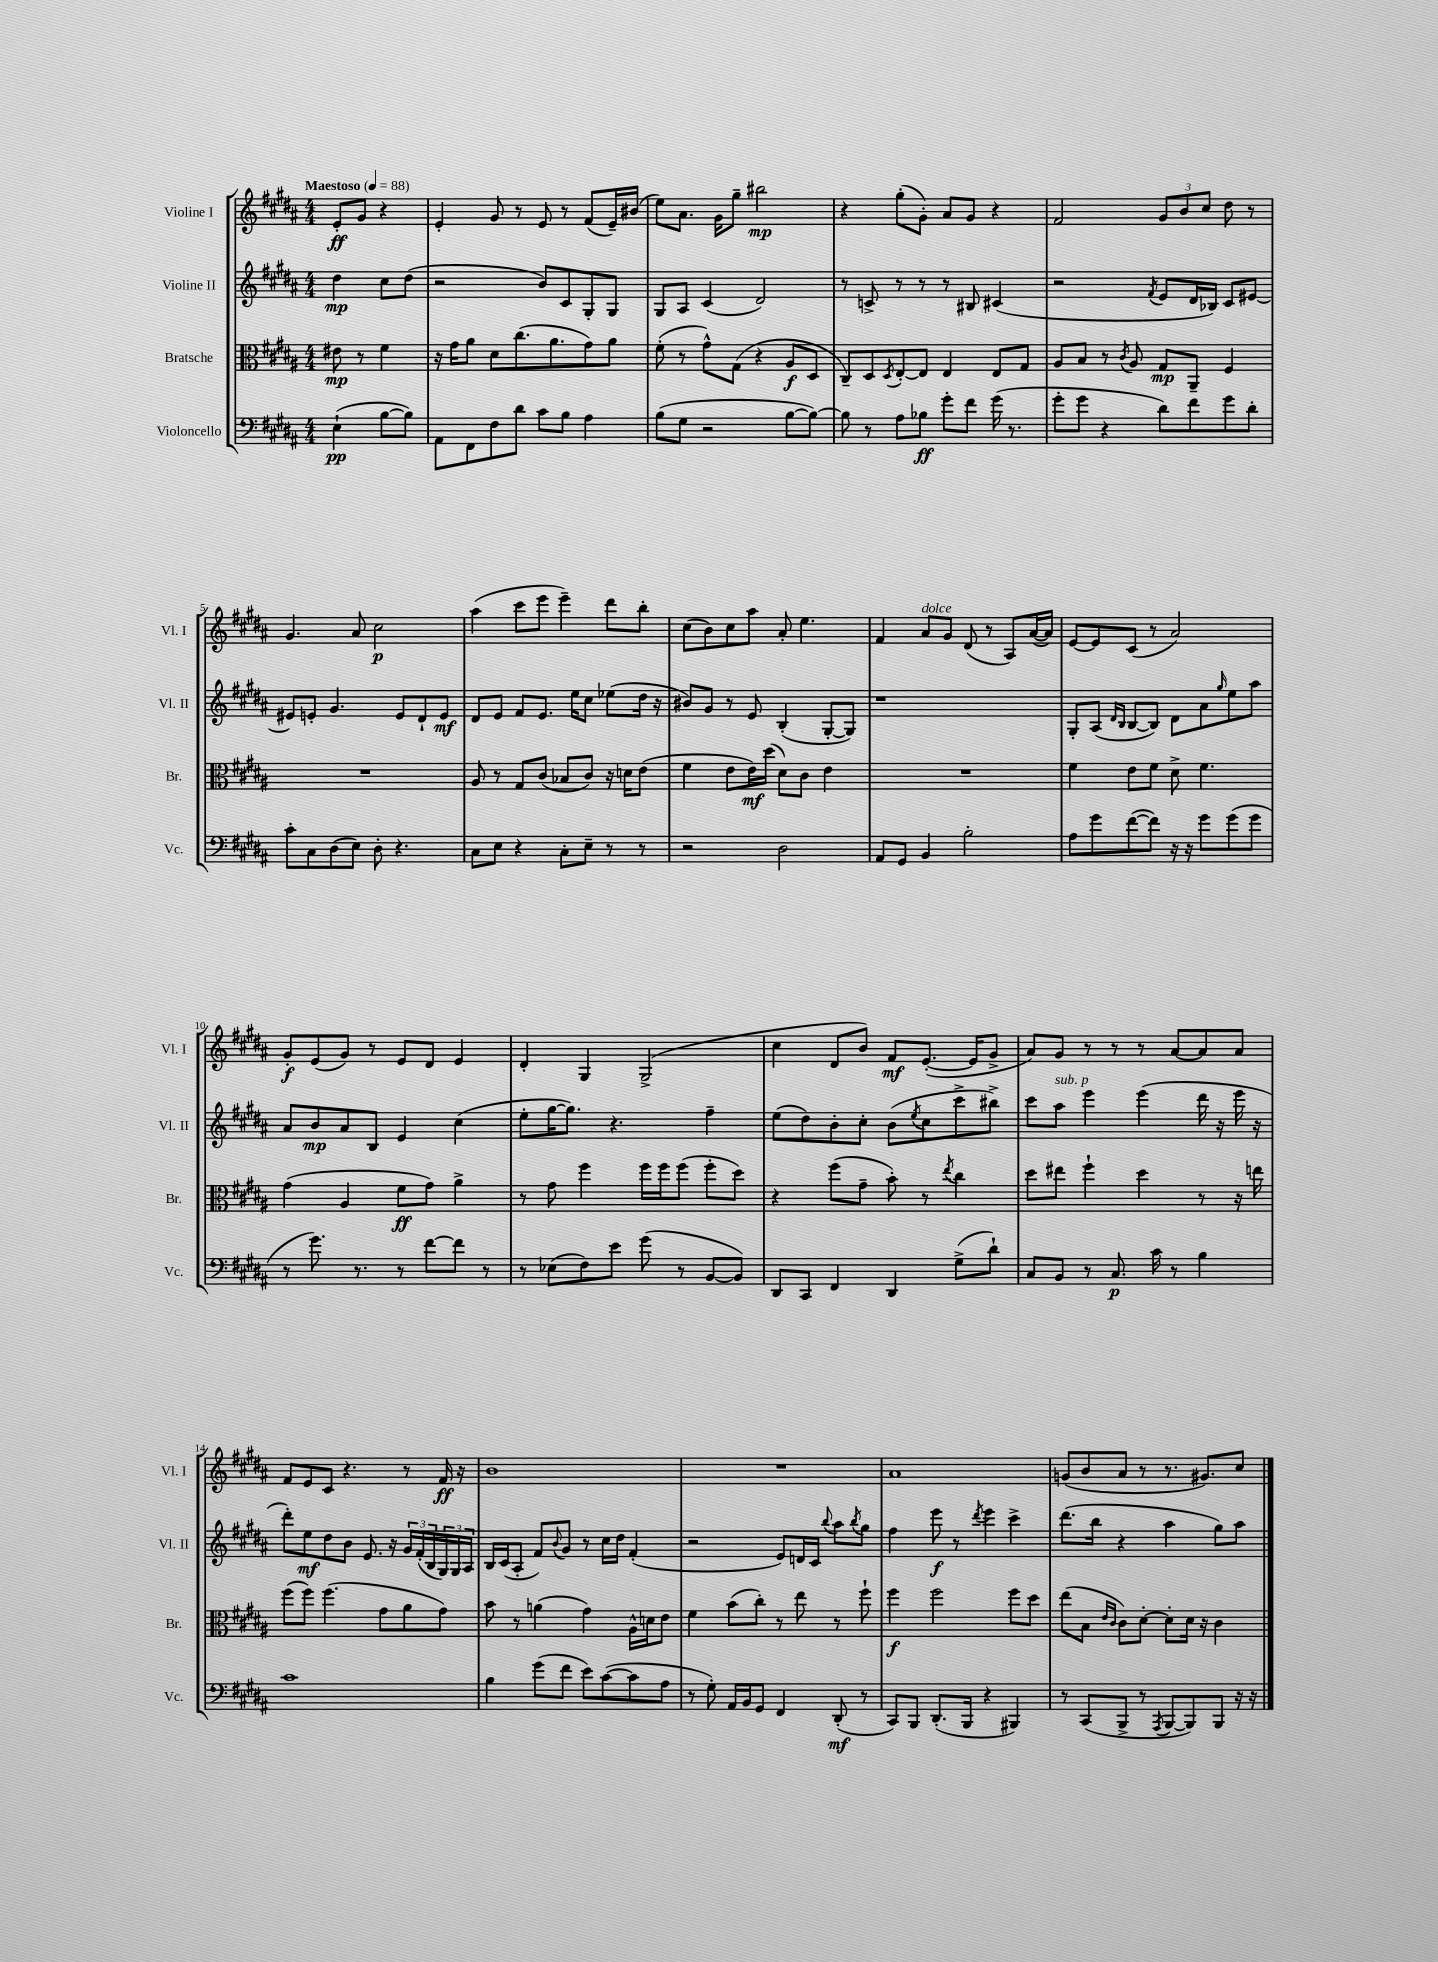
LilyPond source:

<<
\new StaffGroup <<
\new Staff = "s0" \with { instrumentName = "Violine I" shortInstrumentName = "Vl. I" } {
    \clef treble \key b \major \numericTimeSignature \time 4/4 \partial 2 \tempo "Maestoso" 4 = 88
    e'8-.\ff gis'8 r4 |
    e'4-. gis'8 r8 e'8 r8 fis'8( e'16--) bis'16( |
    e''8) ais'8. gis'16 gis''8-- bis''2\mp |
    r4 gis''8-.( gis'8-.) ais'8 gis'8 r4 |
    fis'2 \tuplet 3/2 { gis'8 b'8 cis''8 } dis''8 r8 |
    gis'4. ais'8 cis''2\p |
    ais''4( cis'''8 e'''8 e'''4--) dis'''8 b''8-. |
    cis''8( b'8) cis''8 ais''8 ais'8-. e''4. |
    fis'4 ais'8^\markup { \italic "dolce" } gis'8 dis'8( r8 ais8) ais'16~( ais'16) |
    e'8~ e'8 cis'8( r8 ais'2) |
    gis'8-.\f e'8( gis'8) r8 e'8 dis'8 e'4 |
    dis'4-. gis4 gis2->( |
    cis''4 dis'8 b'8) fis'8\mf e'8.~-.( e'16 gis'8-> |
    ais'8) gis'8 r8 r8 r8 ais'8~ ais'8 ais'8 |
    fis'8 e'8 cis'8 r4. r8 fis'16\ff r16 |
    b'1 |
    R1 |
    ais'1 |
    g'8( b'8 ais'8 r8 r8. gis'8.) cis''8 \bar "|." |
}
\new Staff = "s1" \with { instrumentName = "Violine II" shortInstrumentName = "Vl. II" } {
    \clef treble \key b \major \numericTimeSignature \time 4/4 \partial 2
    dis''4\mp cis''8 dis''8( |
    r2 b'8) cis'8 gis8-. gis8 |
    gis8 ais8 cis'4( dis'2) |
    r8 c'8-> r8 r8 r8 bis8 cis'4( |
    r2 \acciaccatura { fis'8 } e'8 dis'16 bes16) cis'8 eis'8~ |
    eis'8 e'8-. gis'4. e'8 dis'8-! e'8\mf |
    dis'8 e'8 fis'8 e'8. e''16 cis''8 ees''8( dis''16 r16 |
    bis'8) gis'8 r8 e'8 b4-.( gis8~-. gis8) |
    r1 |
    gis8-. ais8( \grace { dis'16 b16 } b8~ b8) dis'8 ais'8 \grace { gis''16 } e''8 ais''8 |
    ais'8 b'8\mp ais'8 b8 e'4 cis''4( |
    e''8-. gis''16~ gis''8.) r4. fis''4-- |
    e''8( dis''8) b'8-. cis''8-. b'8( \acciaccatura { e''8 } cis''8 cis'''8-> bis''8->) |
    cis'''8 ais''8^\markup { \italic "sub. p" } e'''4 e'''4( dis'''16 r16 e'''16 r16 |
    dis'''8-.) e''8\mf dis''8 b'8 e'8. r16 \tuplet 3/2 { gis'16 fis'16-.( b16 } \tuplet 3/2 { gis16) gis16 ais16 } |
    b16 cis'16( ais8-. fis'8) \appoggiatura { b'8 } gis'8 r8 cis''16 dis''16 fis'4-.( |
    r2 e'8) d'16 cis'16 \appoggiatura { b''8 } ais''8 \acciaccatura { b''8 } gis''8 |
    fis''4 e'''8\f r8 \acciaccatura { dis'''8 } e'''4 cis'''4-> |
    dis'''8.( b''16 r4 ais''4 gis''8) ais''8 \bar "|." |
}
\new Staff = "s2" \with { instrumentName = "Bratsche" shortInstrumentName = "Br." } {
    \clef alto \key b \major \numericTimeSignature \time 4/4 \partial 2
    eis'8\mp r8 fis'4 |
    r16 gis'16 ais'8 dis'8 cis''8.( ais'8. gis'8) ais'8 |
    fis'8-.( r8 gis'8-^) gis8( r4 ais8\f dis8 |
    cis8--) dis8 \acciaccatura { dis8 } e8~-. e8 e4 e8 gis8 |
    ais8 b8 r8 \acciaccatura { cis'8 } ais8 gis8\mp ais,8-- fis4 |
    R1 |
    ais8 r8 gis8 cis'8( bes8 cis'8) r16 d'16 e'8( |
    fis'4 e'8 e'16\mf) dis''16( dis'8) cis'8 e'4 |
    R1 |
    fis'4 e'8 fis'8 dis'8-> fis'4. |
    gis'4( ais4 fis'8\ff gis'8) ais'4-> |
    r8 gis'8 fis''4 fis''16 fis''16 fis''8( fis''8-. dis''8) |
    r4 fis''8( gis'8-- b'8-.) r8 \acciaccatura { e''8 } cis''4 |
    dis''8 eis''8 fis''4-! dis''4 r8 r16 e''16 |
    fis''8( fis''8) fis''4.( gis'8 ais'8 gis'8) |
    b'8 r8 a'4( gis'4) ais16-^ d'16 e'8 |
    fis'4 b'8( cis''8-.) r8 e''8 r8 fis''8-! |
    fis''4\f fis''2 fis''8 dis''8 |
    e''8( b8 \grace { e'16 cis'16 } cis'8) dis'8~-. dis'8-. dis'16 r16 cis'4 \bar "|." |
}
\new Staff = "s3" \with { instrumentName = "Violoncello" shortInstrumentName = "Vc." } {
    \clef bass \key b \major \numericTimeSignature \time 4/4 \partial 2
    e4-!\pp( b8~ b8) |
    ais,8 fis,8 fis8 dis'8 cis'8 b8 ais4 |
    b8( gis8 r2 b8~ b8~) |
    b8 r8 ais8 bes8\ff gis'8-. fis'8 gis'16( r8. |
    gis'8-. gis'8 r4 dis'8) fis'8 gis'8 dis'8-. |
    cis'8-. cis8 dis8( e8) dis8-. r4. |
    cis8 e8 r4 cis8-. e8-- r8 r8 |
    r2 dis2 |
    ais,8 gis,8 b,4 b2-. |
    ais8 gis'8 fis'8~( fis'8) r16 r16 gis'8 gis'8( gis'8 |
    r8 gis'8.) r8. r8 fis'8~ fis'8 r8 |
    r8 ees8( fis8) e'8 gis'8( r8 b,8~ b,8) |
    dis,8 cis,8 fis,4 dis,4 gis8->( dis'8-!) |
    cis8 b,8 r8 cis8.\p cis'16 r8 b4 |
    cis'1 |
    b4 gis'8( fis'8 e'8) cis'8~( cis'8 ais8 |
    r8 gis8-.) ais,16 b,16 gis,8 fis,4 dis,8-.\mf( r8 |
    cis,8) b,,8 dis,8.-.( b,,16 r4 bis,,4) |
    r8 cis,8( b,,8-> r8 \acciaccatura { ais,,8 } b,,8~ b,,8) b,,8 r16 r16 \bar "|." |
}
>>
>>
